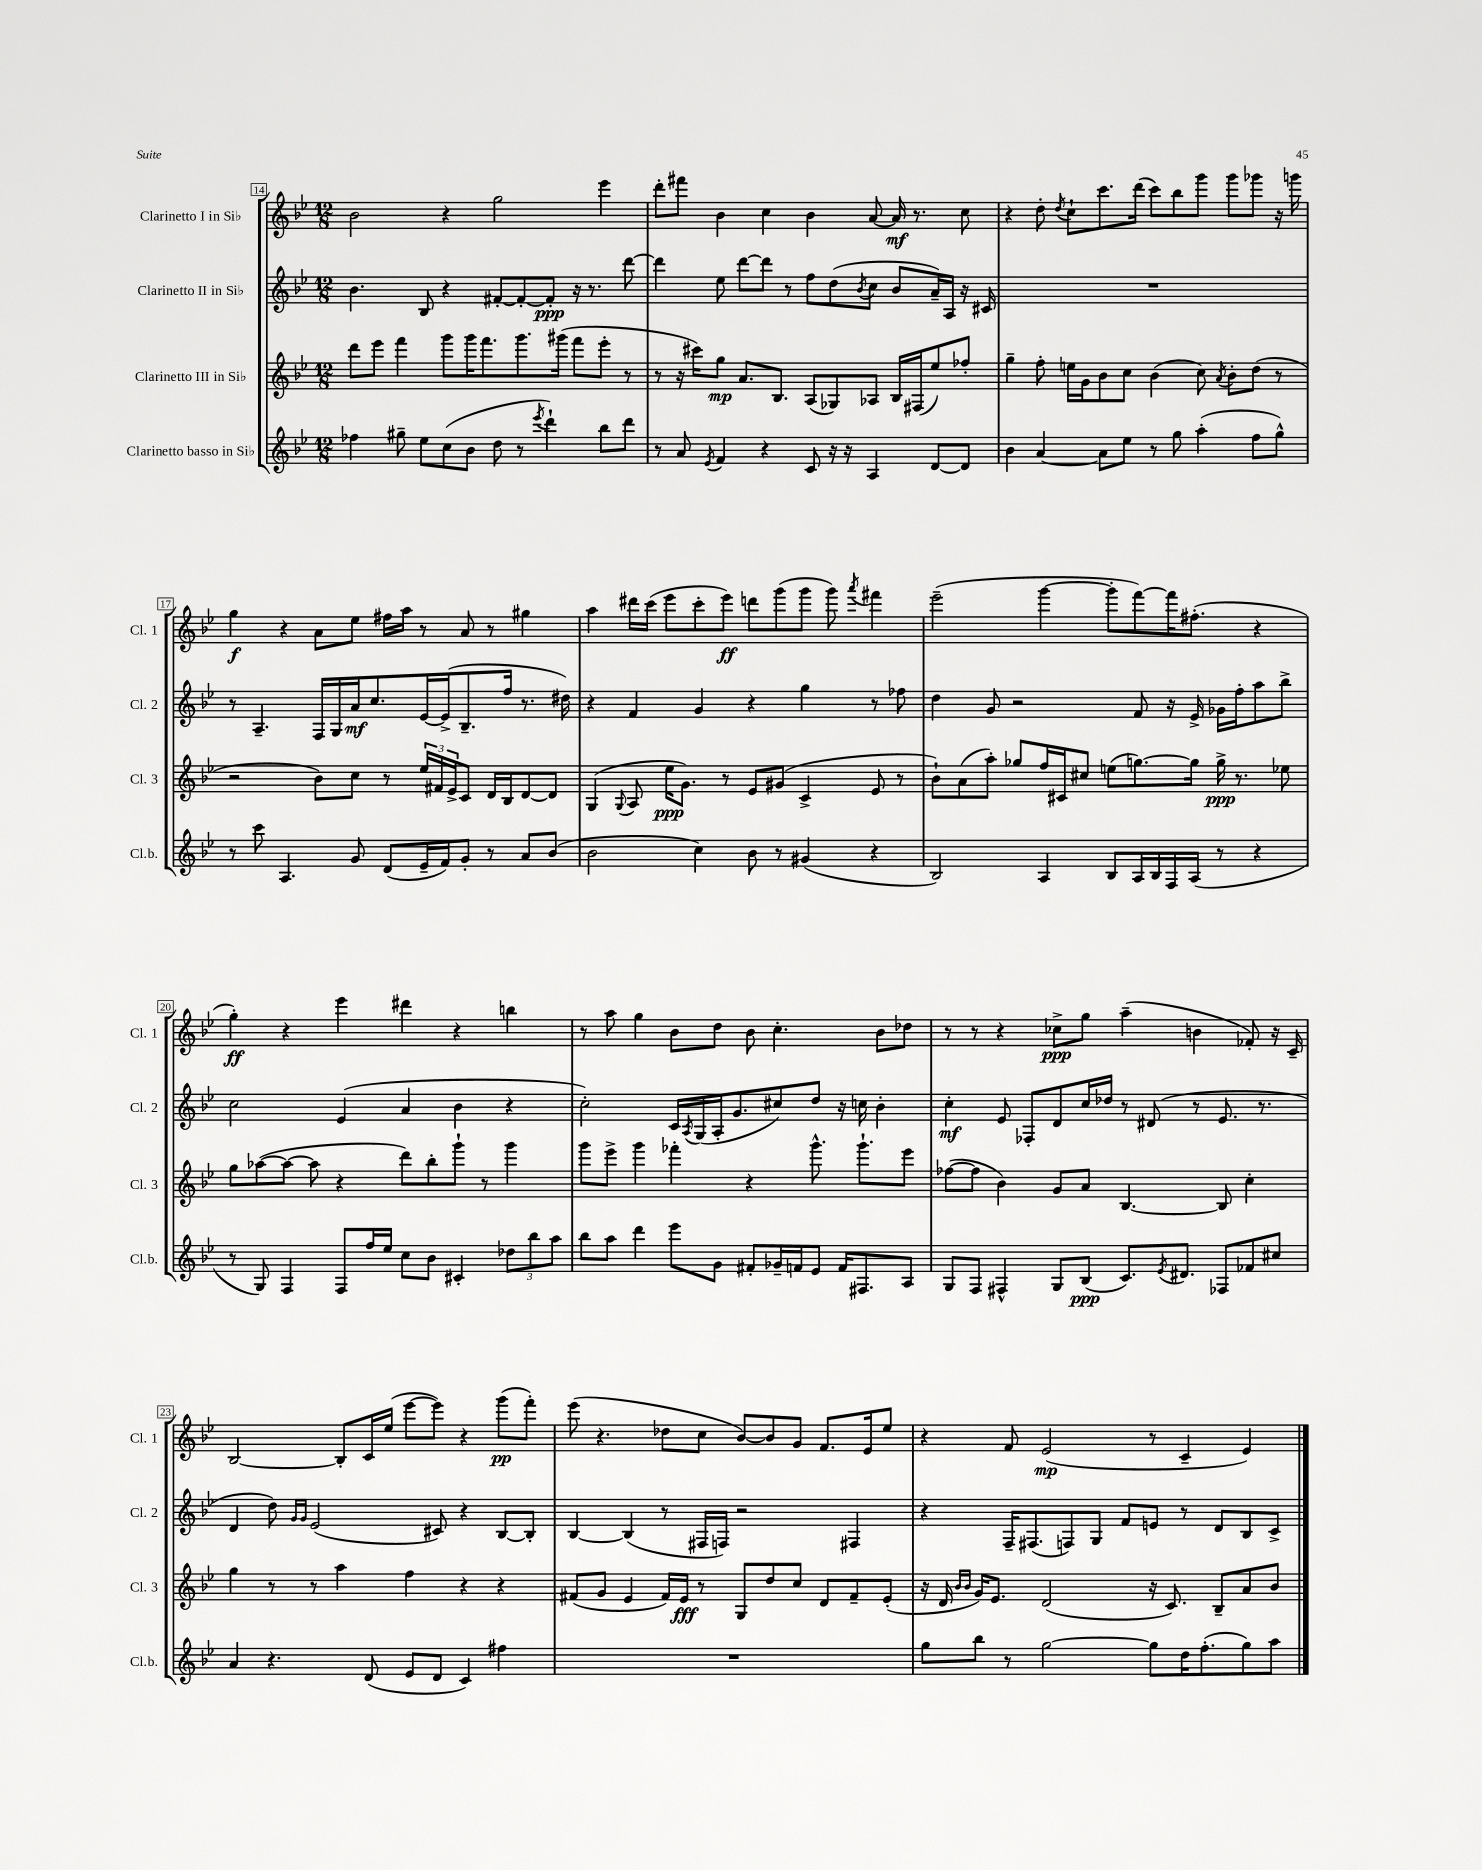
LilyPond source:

<<
\new StaffGroup <<
\new Staff = "s0" \with { instrumentName = "Clarinetto I in Sib" shortInstrumentName = "Cl. 1" } {
    \clef treble \key bes \major \numericTimeSignature \time 12/8
    bes'2 r4 g''2 ees'''4 |
    d'''8-. fis'''8 bes'4 c''4 bes'4 a'8~ a'16\mf r8. c''8 |
    r4 d''8-. \acciaccatura { d''8 } c''8-! c'''8. d'''16( c'''8) bes''8 g'''8 g'''8 ges'''8 r16 g'''16 |
    g''4\f r4 a'8 ees''8 fis''16 a''16 r8 a'8 r8 gis''4 |
    a''4 dis'''16 c'''16( ees'''8 c'''8-. ees'''8\ff) d'''8 g'''8( g'''8 g'''8) \acciaccatura { a'''8 } fis'''4 |
    ees'''2--( g'''4~ g'''8-. f'''8~) f'''16 fis''8.-.( r4 |
    g''4-.\ff) r4 ees'''4 dis'''4 r4 b''4 |
    r8 a''8 g''4 bes'8 d''8 bes'8 c''4.-. bes'8 des''8 |
    r8 r8 r4 ces''8->\ppp g''8 a''4--( b'4 fes'8-.) r16 c'16-- |
    bes2~ bes8-. c'16 ees''16( ees'''8~ ees'''8) r4 g'''8\pp( f'''8-.) |
    ees'''8( r4. des''8 c''8 bes'8~) bes'8 g'8 f'8. ees'16 ees''8 |
    r4 f'8 ees'2\mp( r8 c'4-- ees'4) \bar "|." |
}
\new Staff = "s1" \with { instrumentName = "Clarinetto II in Sib" shortInstrumentName = "Cl. 2" } {
    \clef treble \key bes \major \numericTimeSignature \time 12/8
    bes'4. bes8 r4 fis'8~-. fis'8~-. fis'8-.\ppp r16 r8. d'''8~ |
    d'''4 ees''8 d'''8~ d'''8 r8 f''8 d''8( \acciaccatura { bes'8 } c''8 bes'8 a'16--) a16 r16 cis'16 |
    R1. |
    r8 a4.-- f16 g16 a'16\mf c''8. ees'16~ ees'16->( bes8.-- f''16 r8. dis''16) |
    r4 f'4 g'4 r4 g''4 r8 fes''8 |
    d''4 g'8 r2 f'8 r16 ees'16-> ges'16 f''16-. a''8 bes''8-> |
    c''2 ees'4( a'4 bes'4 r4 |
    c''2-.) c'16 \acciaccatura { a8 } g16( a16-. g'8. cis''8) d''8 r16 c''16 bes'4-. |
    c''4-.\mf ees'8 fes8-. d'8 c''16 des''16 r8 dis'8( r8 ees'8. r8. |
    d'4 d''8) \grace { g'16 g'16 } ees'2( cis'8) r4 bes8~ bes8-. |
    bes4~ bes4( r8 fis16 f16) r2 fis4 |
    r4 f16-- fis8.( f8) g8 f'8 e'8 r8 d'8 bes8 c'8-> \bar "|." |
}
\new Staff = "s2" \with { instrumentName = "Clarinetto III in Sib" shortInstrumentName = "Cl. 3" } {
    \clef treble \key bes \major \numericTimeSignature \time 12/8
    d'''8 ees'''8 f'''4 g'''8 g'''16 f'''8. g'''8. gis'''16( f'''8 ees'''8-. r8 |
    r8 r16 cis'''16) g''8\mp a'8. bes8. a8( ges8) aes8 bes16 fis16( ees''8) fes''8-. |
    g''4-- f''8-. e''16 g'16 bes'8 c''8 bes'4( c''8) \acciaccatura { a'8 } bes'8-. d''8( r8 |
    r2 bes'8) c''8 r8 \tuplet 3/2 { ees''16 fis'16 ees'16-> } c'8 d'16 bes16 d'8~ d'8 |
    g4( \appoggiatura { g8 } a8 ees''16\ppp g'8.) r8 ees'8 gis'8( c'4-> ees'8 r8 |
    bes'8-!) a'8( a''8-.) ges''8 f''16 cis'16 cis''8 e''8( g''8.~) g''16 g''16->\ppp r8. ees''8 |
    g''8 aes''8~( aes''8~ aes''8 r4 d'''8) bes''8-. g'''8-! r8 g'''4 |
    g'''8 ees'''8-> g'''4 fes'''4-. r4 g'''8.-^ g'''8.-! ees'''8 |
    fes''8~( fes''8 bes'4) g'8 a'8 bes4.~ bes8 c''4-. |
    g''4 r8 r8 a''4 f''4 r4 r4 |
    fis'8( g'8 ees'4 fis'16) ees'16\fff r8 g8 d''8 c''8 d'8 fis'8-- ees'8-.( |
    r16 d'16 \grace { bes'16 bes'16 } g'16) ees'8. d'2( r16 c'8.) bes8-- a'8 bes'8 \bar "|." |
}
\new Staff = "s3" \with { instrumentName = "Clarinetto basso in Sib" shortInstrumentName = "Cl.b." } {
    \clef treble \key bes \major \numericTimeSignature \time 12/8
    fes''4 gis''8-- ees''8 c''8( bes'8 d''8 r8 \acciaccatura { ees'''8 } d'''4-!) bes''8 d'''8 |
    r8 a'8 \acciaccatura { ees'8 } f'4 r4 c'8 r16 r16 a4 d'8~ d'8 |
    bes'4 a'4~ a'8 ees''8 r8 g''8 a''4-.( f''8 g''8-^) |
    r8 c'''8 a4. g'8 d'8( ees'16-- f'16) g'8-. r8 a'8 bes'8( |
    bes'2 c''4) bes'8 r8 gis'4( r4 |
    bes2) a4 bes8 a16 bes16 f16 a16( r8 r4 |
    r8 g8) f4 f8 f''16 ees''16 c''8 bes'8 cis'4-. \tuplet 3/2 { des''8 bes''8 a''8 } |
    bes''8 a''8 d'''4 ees'''8 g'8 fis'8-. ges'16-- f'16 ees'8 f'16 fis8. a8 |
    g8 f8 fis4-^ g8 bes8\ppp( c'8.) \acciaccatura { ees'8 } dis'8. fes8 fes'8 cis''8 |
    a'4 r4. d'8( ees'8 d'8 c'4) fis''4 |
    R1. |
    g''8 bes''8 r8 g''2~ g''8 d''16 f''8.-.( g''8) a''8 \bar "|." |
}
>>
>>
\layout { \context { \Score currentBarNumber = #14 \override BarNumber.stencil = #(make-stencil-boxer 0.1 0.3 ly:text-interface::print) } }
